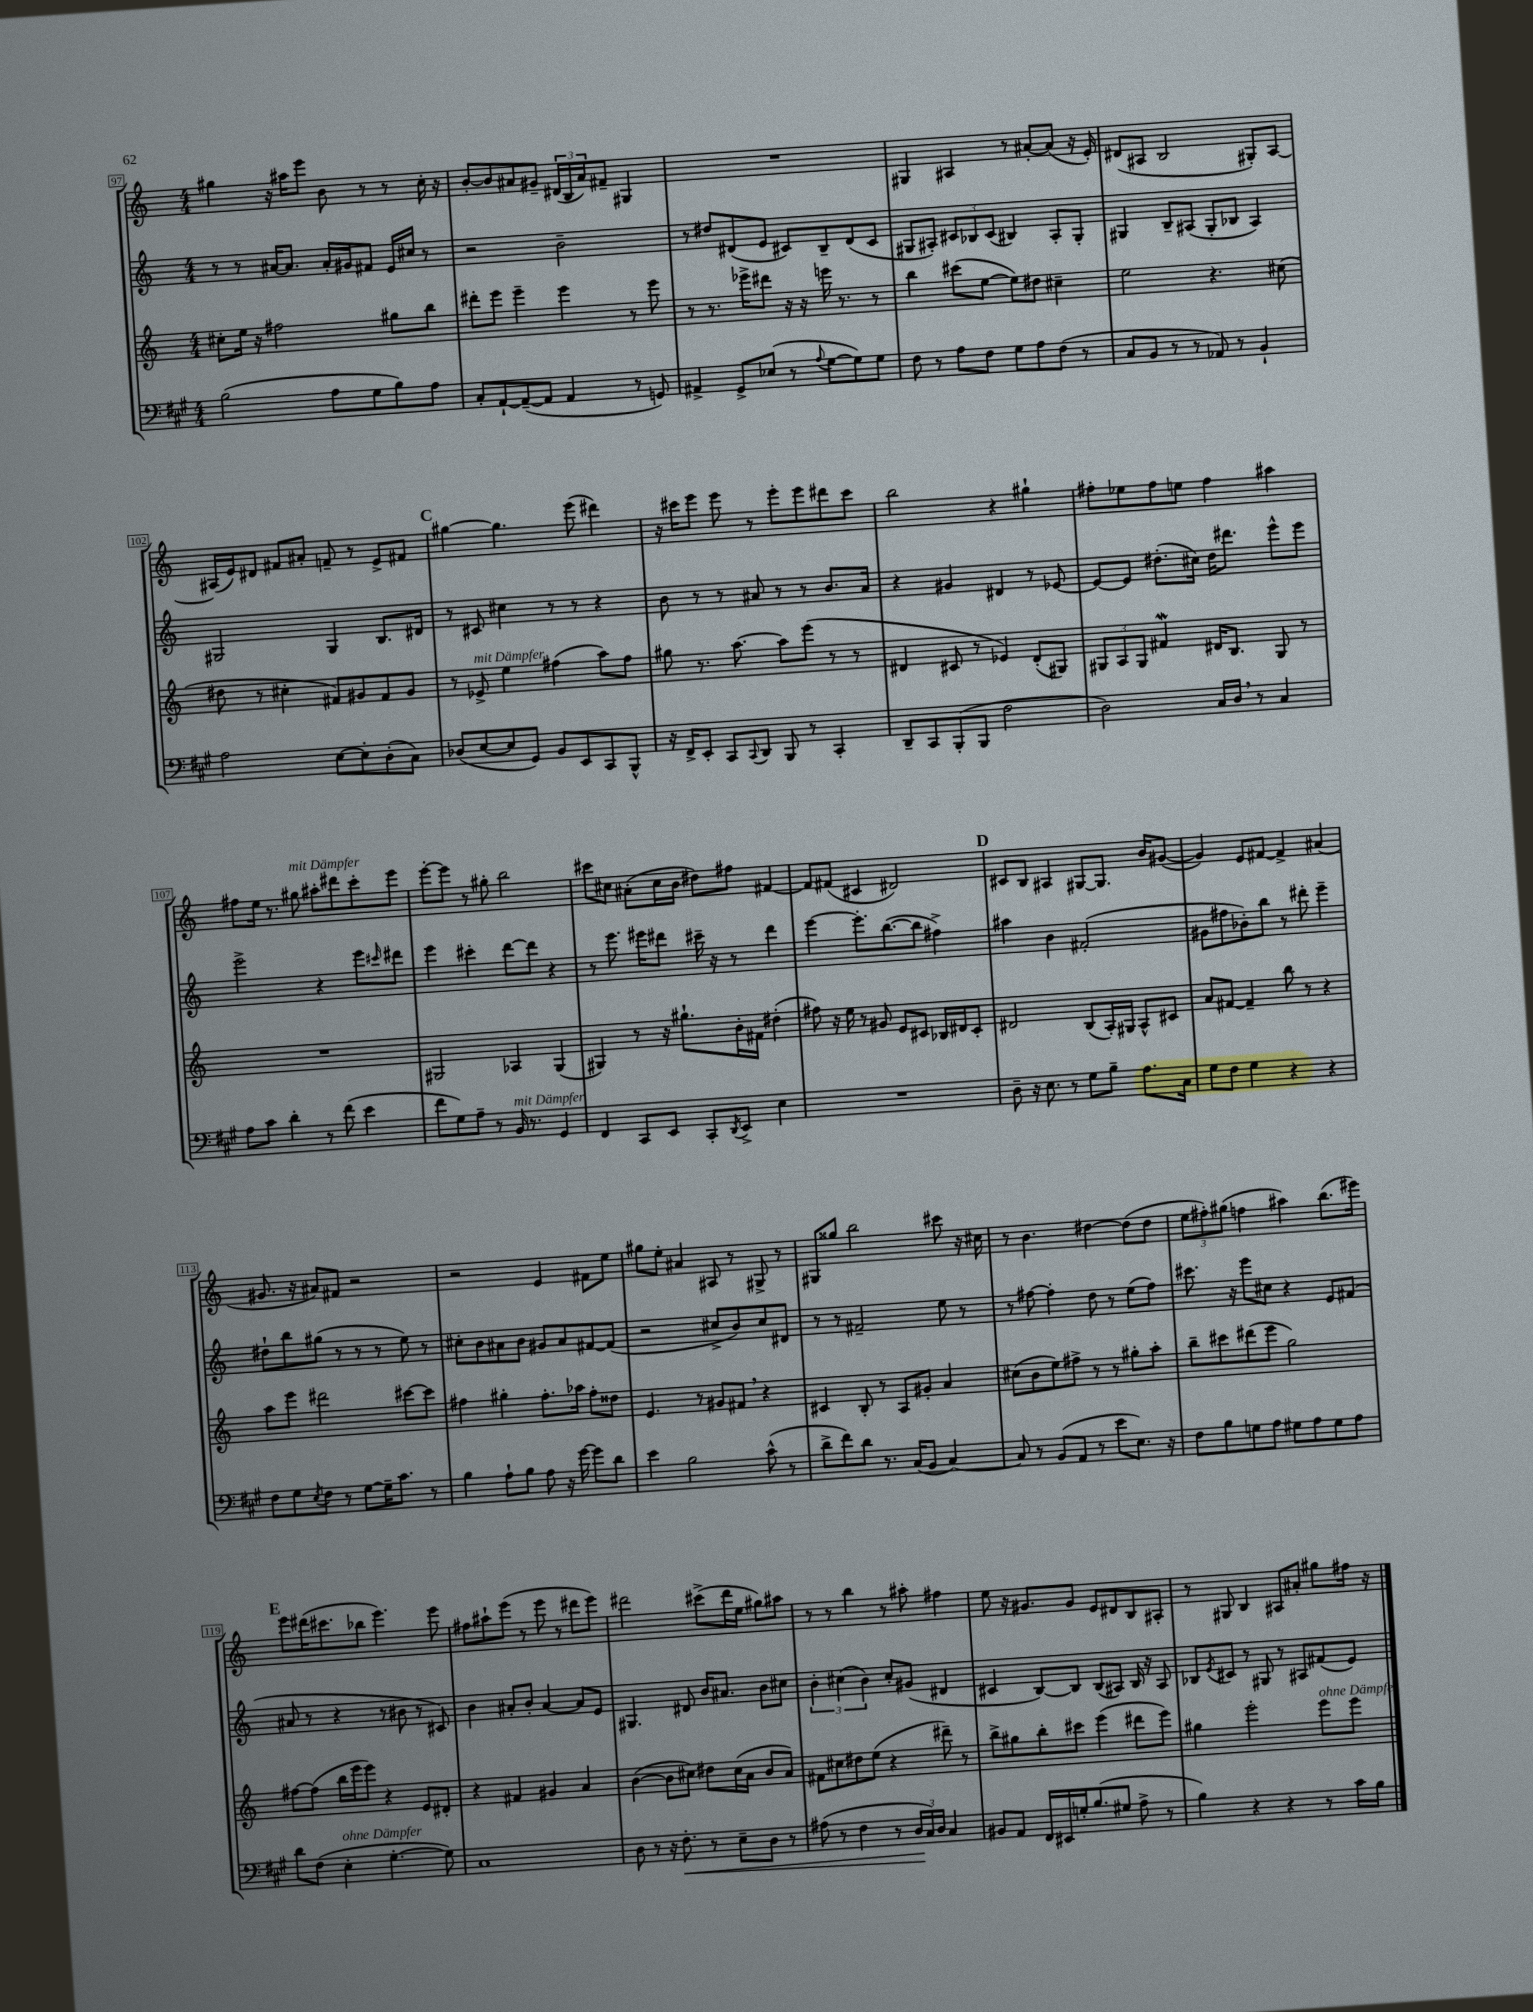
<<
\new StaffGroup <<
\new Staff = "s0" {
    \clef treble \key c \major \numericTimeSignature \time 4/4
    gis''4 r16 ais''16 e'''8 b'8 r8 r8 c''16-. r16 |
    b'8~-. b'8 ais'8 gis'8-- \tuplet 3/2 { dis'16( b16 ais'16) } fis'8-- gis4 |
    R1 |
    gis4 ais4 r8 ais'8~-. ais'8( r16 e'16-.) |
    dis'8( ais8 b2 gis8-.) ais8~ |
    ais16( e'16) dis'8 fis'8 ais'8-. f'8-- r8 e'8-> fis'8 |
    \mark \markup { \bold "C" } gis''4~ gis''4. e'''8( dis'''4) |
    r16 cis'''16 e'''8 e'''8 r8 e'''8-. e'''8 dis'''8 cis'''8 |
    b''2 r4 gis''4-! |
    fis''8-. ees''8 fis''8 e''8 fis''4 ais''4 |
    fis''8 e''16 r8. gis''8^\markup { \italic "mit Dämpfer" } ais''8-. dis'''8 c'''8-. e'''8 |
    e'''8~-. e'''8 r8 gis''8-. b''2 |
    cis'''8 cis''8 ais'8-.( cis''16 b'16 dis''8) fis''8 fis'4~ |
    fis'8 fis'8( cis'4 dis'2) |
    \mark \markup { \bold "D" } cis'8 b8 ais4 gis8~ gis8. b'16 gis'8~( |
    gis'4) e'8 fis'8~ fis'4-> ais'4( |
    gis'8. r16 ais'8) fis'8 r2 |
    r2 e'4 fis'8 e''8 |
    gis''8 e''8-. ais'4 ais8 r8 gis8-> r8 |
    gis8 gisis''8 b''2 cis'''8 r16 cis''16 |
    r8 b'4. dis''4~ dis''8( dis''8 |
    \tuplet 3/2 { e''8 fis''8-.) gis''8( } f''4 ais''4) b''8.( eis'''16) |
    \mark \markup { \bold "E" } e'''8 dis'''16( cis'''8. bes''8 e'''4.) e'''8 |
    fis''8 ais''8-! e'''8( r8 e'''8 r8 dis'''8 e'''8) |
    dis'''2 cis'''8->( dis'''16 e''16 gis''8) ais''8 |
    r8 r8 b''4 r8 ais''8-. fis''4 |
    e''8 r16 gis'8. gis'8 e'8 dis'8 b8 ais8-. |
    r8 gis8 b4 ais8 ais'8-. gis''8 fis''16 r16 \bar "|." |
}
\new Staff = "s1" {
    \clef treble \key c \major \numericTimeSignature \time 4/4
    r8 r8 ais'16~ ais'8. ais'16-. gis'16 fis'8 e'16 cis''16 r8 |
    r2 b'2-- |
    r8 dis''8 dis'8( e'8 cis'8) b8-- dis'8( cis'8 |
    gis8 ais8-.) \tuplet 3/2 { cis'8 bes8 cis'8( } bis4) ais8-. gis8-. |
    gis4 b8-- ais8( gis8-. bes8 ais4) |
    gis2 gis4 b8. dis'16 |
    \mark \markup { \bold "C" } r8 cis'8 cis''4 r8 r8 r4 |
    b'8 r8 r8 ais'8 r8 r8 b'8. ais'16 |
    r4 gis'4 dis'4 r8 ees'8~ |
    ees'8~ ees'8 dis''8.-.( cis''16) dis''16 dis'''8. e'''8-^ e'''8 |
    e'''2-> r4 e'''8 \grace { cis'''16 } dis'''8 |
    e'''4 cis'''4-. d'''8~ d'''8 r4 |
    r8 e'''8. eis'''16 dis'''8 cis'''16-- r16 r8 dis'''4 |
    e'''4~ e'''8.-. b''8.~( b''8 fis''4->) |
    \mark \markup { \bold "D" } ais''4 b'4 fis'2-.( |
    gis'8 fis''8 bes'8-.) b''8 r8 dis'''8-. e'''4-- |
    dis''8-! b''8 gis''8( r8 r8 r8 e''8) r8 |
    cis''8-. b'8 ais'8 b'8 gis'8 ais'8 fis'8~ fis'8( |
    r2 cis''8-> b'8) cis''8 dis'8 |
    r8 r8 fis'2-- e''8 r8 |
    r8 fis''8~ fis''4-. d''8 r8 e''8( fis''8) |
    cis'''8. r16 e'''8 cis''8 r4 e'8 fis'8( |
    \mark \markup { \bold "E" } ais'8 r8 r4 r8 bis'8 r8 cis'8) |
    b'4 ais'8-. b'8-. ais'4~ ais'8 e'8 |
    gis4. dis'8 b'16 ais'8. b'8 cis''8 |
    \tuplet 3/2 { b'4-. cis''4( b'4) } cis''8-. gis'8( dis'4 |
    cis'4 b8~) b8 b8( ais8) b16 r16 ais8 |
    bes8 \acciaccatura { e'8 } cis'8 r8 gis8 r8 ais8 fis'8( e'8) \bar "|." |
}
\new Staff = "s2" {
    \clef treble \key c \major \numericTimeSignature \time 4/4
    cis''8-. e''16 r16 fis''2 gis''8 b''8 |
    dis'''8-. e'''8 e'''4-- e'''4 r8 e'''8 |
    r8 r8. ees'''16-> dis'''8 r16 r16 e'''16 r8. r8 |
    b''4 cis'''8( e''8~ e''8) dis''8 cis''4-- |
    e''2 r4. cis''8( |
    dis''8 r8 cis''4-. fis'8) gis'8 fis'8 gis'8 |
    \mark \markup { \bold "C" } r8 ees'8->^\markup { \italic "mit Dämpfer" } e''4 fis''4( a''8) fis''8 |
    gis''8 r8. a''8.~ a''8 e'''8( r8 r8 |
    dis'4 cis'8 r8 ees'4) dis'8-.( gis8) |
    \tuplet 3/2 { gis8 a8 gis8 } fis'4\mordent dis'16 b8. gis8 r8 |
    R1 |
    gis2 aes4 gis4( |
    gis4) r8 r16 gis''8.-! b'16-. fis'16 dis''4-.( |
    fis''8) r16 e''16 r8 gis'8 e'8 cis'8 bes16 dis'16 cis'8-. |
    \mark \markup { \bold "D" } dis'2 b8( a16-.) gis16 a8-^ cis'8 |
    a'8 fis'8~ fis'4-- b''8 r8 r4 |
    a''8 e'''8 dis'''2 cis'''8~ cis'''8 |
    fis''4 gis''4-. fis''8.-. aes''16 fis''8-. disis''8 |
    e'4. r8 gis'8 fis'8 \breathe r4 |
    cis'4 b8-. r8 a8 gis'8-. a'4 |
    cis''8( b'8 e''8) fis''8-> r8 r8 gis''8-. a''8-. |
    b''8-- cis'''8 dis'''8( e'''8 g''2) |
    \mark \markup { \bold "E" } fis''8~ fis''8( b''16 e'''16 e'''8) r4 e'8 dis'8-. |
    r4 fis'4 gis'4 a'4 |
    b'4~( b'8 cis''8) dis''8 cis''16( a'16 b'8 a'8) |
    fis'8 cis''8 dis''8 e''8( r4 dis'''8--) r8 |
    b''8-> gis''8 b''8-. cis'''8 e'''4( dis'''8 e'''8) |
    gis''4 e'''2-. e'''8^\markup { \italic "ohne Dämpfer" } e'''8 \bar "|." |
}
\new Staff = "s3" {
    \clef bass \key a \major \numericTimeSignature \time 4/4
    b2( a8 gis8 b8) a8 |
    cis8-. a,8~-! a,8~--( a,8 a,4 r8 g,8) |
    ais,4-> gis,8-> ees8( r8 \appoggiatura { a8 } gis8~ gis8) gis8 |
    fis8 r8 a8 fis8 gis8 a8 fis8( r8 |
    cis8 b,8 r8 r8 aes,8) r8 b,4-! |
    a2 e8~ e8-. d8-.( cis8) |
    \mark \markup { \bold "C" } des8( e8~ e8 gis,8) b,8 e,8 cis,8 b,,8-^ |
    r16 fis,16-> e,8-. cis,8 \appoggiatura { cis,8 } d,8 b,,8 r8 cis,4-. |
    d,8-- cis,8 b,,8-.( b,,8 fis2 |
    d2) cis16 d16 \breathe r8 cis4 |
    a8 cis'8 d'4-. r8 fis'8( e'4 |
    fis'8 gis8) a8-- r8 b,16^\markup { \italic "mit Dämpfer" } r8. gis,4 |
    fis,4 cis,8 e,8 cis,8-. \acciaccatura { d,8 } e,8-> e4 |
    R1 |
    \mark \markup { \bold "D" } d8-- r16 e8. r8 gis8 b8-- a8. cis16 |
    gis8 fis8 gis4 r4 r4 |
    fis8 gis8 \acciaccatura { e8 } fis8 r8 gis8~ gis16-- cis'8. r8 |
    b4 a8-! b8 a8 r16 gis'16~ gis'8 d'8 |
    e'4 b2 cis'8-^( r8 |
    d'8-> fis'8) d'8 r8. cis16( b,8 cis4~) |
    cis8 r8 b,8( a,8 r8 e'8 e8.) r16 |
    fis8 b8 g8 a8 gis8 a8 gis8 a8 |
    \mark \markup { \bold "E" } d'8 fis8( e4-.^\markup { \italic "ohne Dämpfer" } gis4.~-. gis8) |
    cis1 |
    d8 r8 r16 fis8.-.\< r8 e8-- d8 r8 |
    ais8( r8 fis4 r8 \tuplet 3/2 { d16\! cis16) d16 } cis4 |
    bis,8 a,8 fis,16 eis,16 g16-. b8.( gis8 a8-> r8 |
    b4) r4 r4 r8 cis'16 b16 \bar "|." |
}
>>
>>
\layout { \context { \Score currentBarNumber = #97 \override BarNumber.stencil = #(make-stencil-boxer 0.1 0.3 ly:text-interface::print) } }
